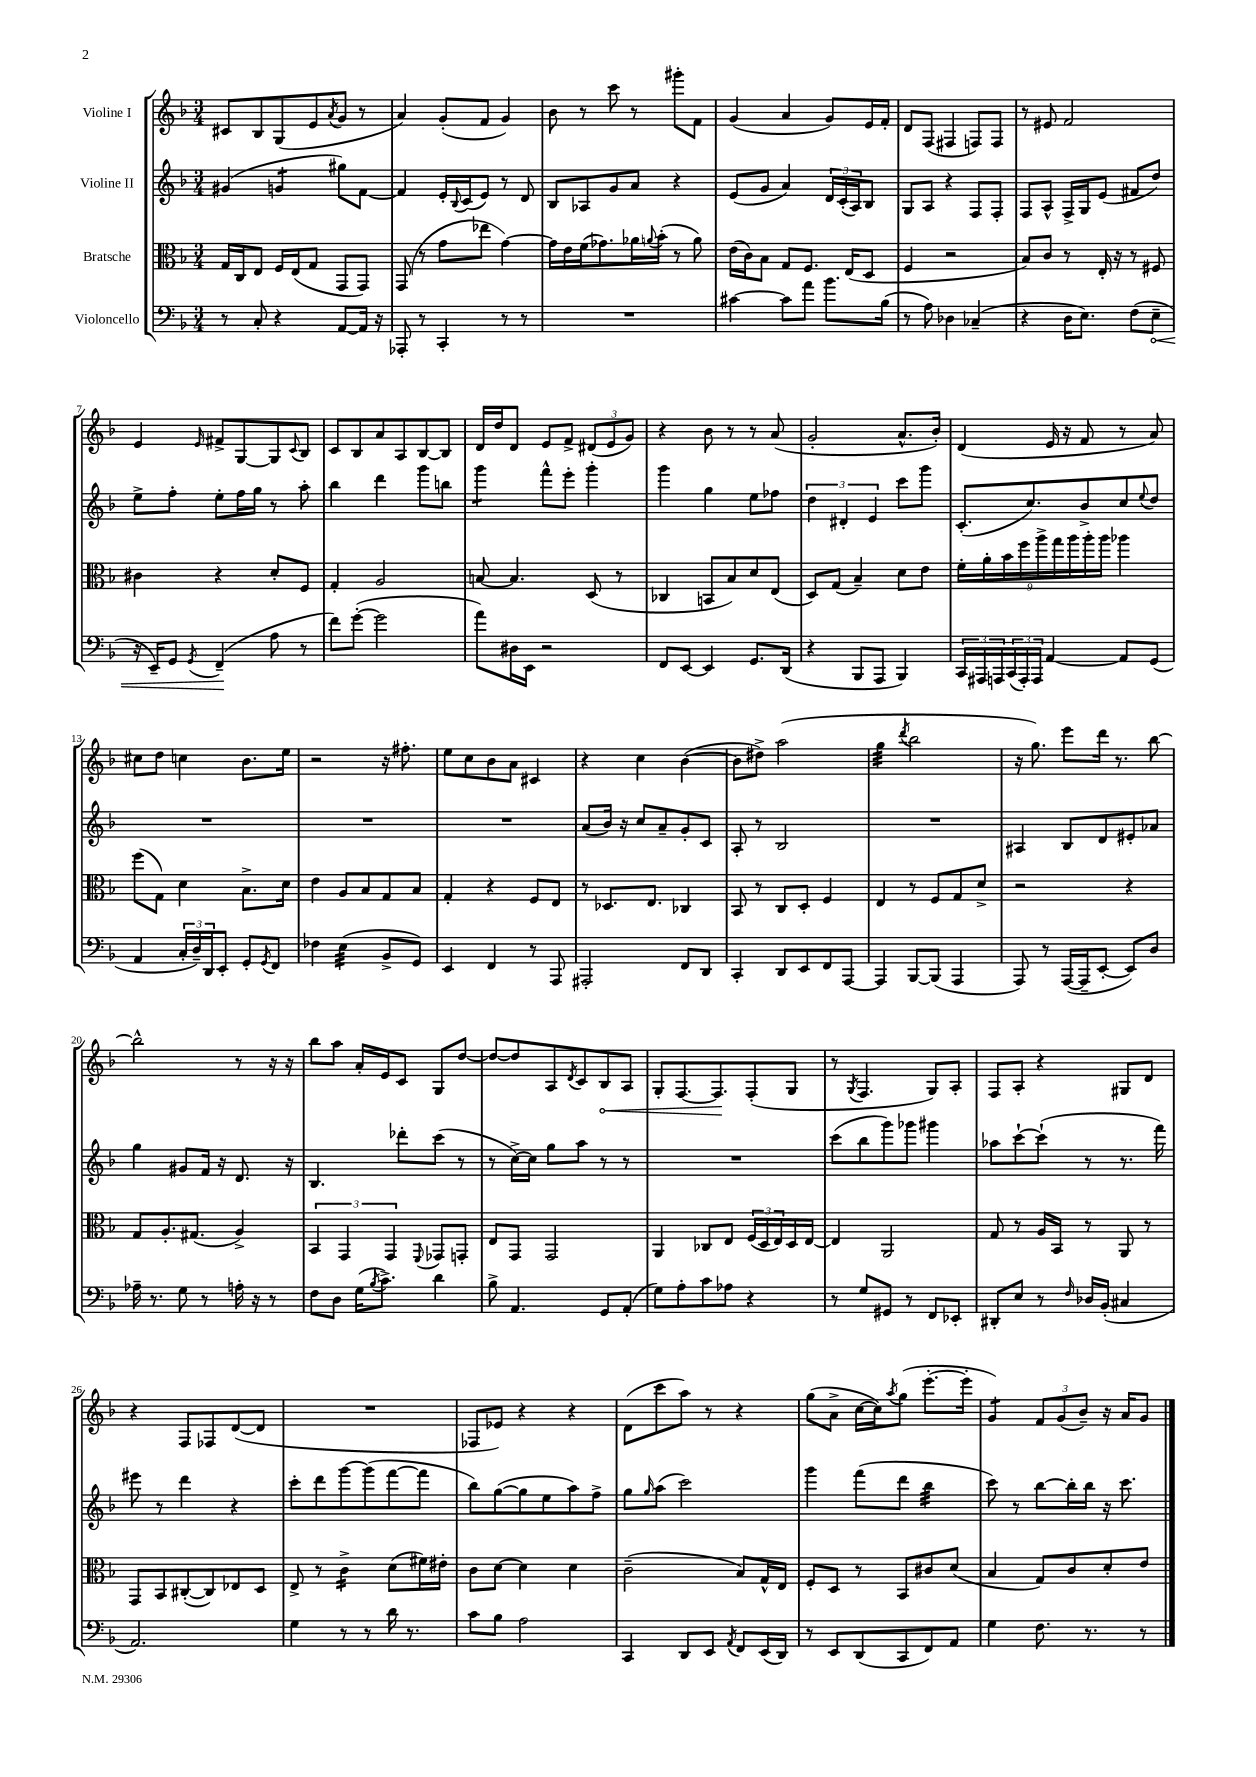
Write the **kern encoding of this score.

**kern	**kern	**kern	**kern
*staff4	*staff3	*staff2	*staff1
*clefF4	*clefC3	*clefG2	*clefG2
*k[b-]	*k[b-]	*k[b-]	*k[b-]
*M3/4	*M3/4	*M3/4	*M3/4
8r	16G/LL	(4g#/	8c#/L
.	16C/J	.	.
8C'/	8E/J	.	8B-/
4r	16F/LL	4g/	(8G/
.	(16E/J	.	.
.	8G/J	.	8e/
.	.	.	8qa/
[8AA/L	8GG/L	8gg#\L)	8g/J
16AA/]Jk	8GG/J)	[8f\J	8r
16r	.	.	.
=	=	=	=
8AAA-'/	(8GG/	4f/]	4a/)
8r	8r	.	.
4CC'/	8g\L	16e'/LL	(8g'/L
.	.	8qqB-/	.
.	.	(16c/J	.
.	8ee-\J	8e/J)	8f/J
8r	[4g\)	8r	4g/)
8r	.	8d/	.
=	=	=	=
2.r	16g\]LL	8B-/L	8b-\
.	16e\	.	.
.	(16f\J	8A-/	8r
.	8.g-\)	.	.
.	.	8g/	8ccc\
.	16a-\L	8a/J	8r
.	8qqa/	.	.
.	(16b-'\JJ	.	.
.	8r	4r	8ggg#'\L
.	8a\)	.	8f\J
=	=	=	=
[4c#\	(16e\LL	(8e/L	(4g/
.	16c\J)	.	.
.	8B-\J	8g/J	.
8c#\]L	8G/L	4a/)	4a/
8a\J	8.F/J	.	.
8.b-\L	.	24d/LL	8g/L)
.	.	(24c'/	.
.	(16E/LK	.	.
.	.	24A/J)	.
.	8D/J	8B-/J	16e/L
(16B-\Jk	.	.	16f'/JJ
=	=	=	=
8r	4F/	8G/L	8d/L
8A\)	.	8A/J	(8F/J
4D-\	2r	4r	4F#/
(4C-~/	.	8F/L	8F/L)
.	.	8F'/J	8F/J
=	=	=	=
4r	8B-/L)	8F/L	8r
.	8c/J	8A^^/J	8e#/
16D\LK	8r	16F^/LL	2f/
8.E\J)	.	16G/J	.
.	16E'/	(8e/J	.
.	16r	.	.
(8F\L	8r	8f#/L	.
8E~\J	8F#/	8dd/J)	.
=	=	=	=
16r	4c#\	8ee^\L	4e/
16EE~/LK)	.	.	.
8GG/J	.	8ff'\J	.
8qGG/	.	.	16qqe/
(4FF~/	4r	8ee'\L	8f#^/L
.	.	16ff\L	[8G/
.	.	16gg\JJ	.
8A\	8d'/L	8r	8G/]
.	.	.	8qqc/
8r	8F/J	8aa'\	8B-/J
=	=	=	=
8f\L)	4G'/	4bb-\	8c/L
([8g'\J	.	.	8B-/
2g\]	2A/	4ddd\	8a/
.	.	.	8A/
.	.	8ggg\L	[8B-/
.	.	8bb\J	8B-/]J
=	=	=	=
8a\L)	[8B/	4ggg\	16d/LL
.	.	.	16dd/J
16D#\L	4.B/]	.	8d/J
16EE\JJ	.	.	.
2r	.	8fff^^\L	8e/L
.	.	8eee'\J	8f^/J
.	(8D/	4ggg'\	(12d#/L
.	.	.	12e/
.	8r	.	.
.	.	.	12g/J)
=	=	=	=
8FF/L	4C-/	4ggg\	4r
[8EE/J	.	.	.
4EE/]	8BB/L	4gg\	8b-\
.	8B-/)	.	8r
8.GG/L	8d/	8ee\L	8r
.	(8E/J	8ff-\J	(8a/
(16DD/Jk	.	.	.
=	=	=	=
4r	8D/L)	6dd\	2g'/
.	(8G/J	.	.
.	.	6d#'/	.
8BBB-/L	4B-~/)	.	.
.	.	6e/	.
8AAA/J	.	.	.
4BBB-/)	8d\L	8ccc\L	8.a^^/L
.	8e\J	8ggg\J	.
.	.	.	16b-'/Jk)
=	=	=	=
24CC/LL	18f'\LL	(8.c'/L	(4d/
24AAA#/	.	.	.
.	18a'\	.	.
24AAA/	.	.	.
.	18b-\	.	.
(24CC/	.	.	.
24AAA'/)	18ff\	.	.
.	.	8.cc/)	.
24AAA/JJ	.	.	.
.	18aa^\	.	.
[4AA/	.	.	16e/
.	18gg\	.	.
.	.	.	16r
.	18aa\	.	.
.	.	8b-^/	8f/
.	18aa'\	.	.
.	18aa\JJ	.	.
8AA/]L	4aa-\	8cc/	8r
.	.	8qqee/	.
(8GG/J	.	8dd/J	8a/)
=	=	=	=
4AA/	(8ff\L	2.r	8cc#\L
.	8G\J)	.	8dd\J
24C'/LL	4d\	.	4cc\
24D~/)	.	.	.
24DD/J	.	.	.
8EE'/J	.	.	.
8GG'/L	8.B-^\L	.	8.b-\L
8qGG/	.	.	.
8FF/J	.	.	.
.	16d\Jk	.	16ee\Jk
=	=	=	=
4F-\	4e\	2.r	2r
(4E\	8A/L	.	.
.	8B-/	.	.
8BB-^/L	8G/	.	16r
.	.	.	8.ff#'\
8GG/J)	8B-/J	.	.
=	=	=	=
4EE/	4G'/	2.r	8ee\L
.	.	.	8cc\
4FF/	4r	.	8b-\
.	.	.	8a\J
8r	8F/L	.	4c#/
8AAA/	8E/J	.	.
=	=	=	=
2AAA#'/	8r	(8a/L	4r
.	8.D-/L	16b-/Jk)	.
.	.	16r	.
.	.	8cc/L	4cc\
.	8.E/J	.	.
.	.	8a~/	.
8FF/L	4C-/	8g'/	([4b-\
8DD/J	.	8c/J	.
=	=	=	=
4CC'/	8BB-/	8A'/	8b-\]L
.	8r	8r	8dd#^\J)
8DD/L	8C/L	2B-/	(2aa\
8EE/	8D'/J	.	.
8FF/	4F/	.	.
[8AAA/J	.	.	.
=	=	=	=
4AAA/]	4E/	2.r	4gg\
.	.	.	8qddd/
[8BBB-/L	8r	.	2bb-\
(8BBB-/]J	8F/L	.	.
4AAA/	8G/	.	.
.	8d^/J	.	.
=	=	=	=
8AAA/)	2r	4A#/	16r
.	.	.	8.gg\)
8r	.	.	.
([16AAA/LL	.	8B-/L	8eee\L
16AAA~/]J	.	.	.
[8EE'/J	.	8d/	16ddd\Jk
.	.	.	8.r
8EE/]L)	4r	8e#'/	.
8D/J	.	8a-/J	[8bb-\
=	=	=	=
16A-~\	8G/L	4gg\	2bb-^^\]
8.r	.	.	.
.	8.A'/	.	.
8G\	.	8g#/L	.
.	(8.G#/J	.	.
8r	.	16f/Jk	.
.	.	16r	.
16A'\	4A^/)	8.d/	8r
16r	.	.	.
8r	.	.	16r
.	.	16r	16r
=	=	=	=
8F\L	6BB-/	4.B-/	8bb-\L
8D\J	.	.	8aa\J
.	6GG/	.	.
(16G\LK	.	.	16a'/LL
8qB-/	.	.	.
8.c^\J)	.	.	16e/J
.	6GG/	.	.
.	.	8ddd-'\L	8c/J
.	8qqFF/	.	.
4d\	8GG-/L	(8ccc\J	8G/L
.	8GG'/J	8r	[8dd/J
=	=	=	=
8B-^\	8E/L	8r	8dd/_L
4.AA/	8GG/J	[16cc^\LL)	8dd/]
.	.	16cc\]JJ	.
.	2GG/	8gg\L	8A/
.	.	.	8qd/
.	.	8aa\J	8c/
8GG/L	.	8r	8B-/
(8AA'/J	.	8r	8A/J
=	=	=	=
8G\L)	4AA/	2.r	8G'/L
8A'\	.	.	[8.F/
8c\	8C-/L	.	.
.	.	.	8.F/]
8A-\J	8E/J	.	.
4r	(24F/LL	.	(8F'/
.	24D/	.	.
.	24E/)	.	.
.	16D/	.	8G/J
.	[16E/JJ	.	.
=	=	=	=
8r	4E/]	(8ccc\L	8r
.	.	.	8qG/
8G/L	.	8bb-\	4.F/
8GG#/J	2AA/	8ggg\)	.
8r	.	8ggg-\J	.
8FF/L	.	4ggg#\	8G/L)
8EE-'/J	.	.	8A'/J
=	=	=	=
8DD#'/L	8G/	8aa-\L	8F/L
8E/J	8r	[8ccc`\	8A'/J
8r	16A/LL	(8ccc`\]J	4r
.	16BB-/JJ	.	.
16qqF/	.	.	.
16D-/LL	8r	8r	.
(16BB-'/JJ	.	.	.
4C#/	8AA/	8.r	8G#/L
.	8r	.	8d/J
.	.	16fff\)	.
=	=	=	=
2.AA/)	8GG/L	8eee#\	4r
.	8BB-/	8r	.
.	([8C#'/	4ddd\	8F/L
.	8C#/])	.	8F-/
.	8E-/	4r	([8d/
.	8D/J	.	8d/]J
=	=	=	=
4G\	8E^/	8ccc'\L	2.r
.	8r	8ddd\	.
8r	4c^\	[8ggg\	.
8r	.	(8ggg\]	.
16d\	(8d\L	[8fff\	.
8.r	.	.	.
.	16f#\L)	8fff\]J	.
.	16e#'\JJ	.	.
=	=	=	=
8c\L	8c\L	8bb-\L)	8F-/L
8B-\J	[8d\J	([8gg\	8e-/J)
2A\	4d\]	8gg\]	4r
.	.	8ee\	.
.	4d\	8aa\)	4r
.	.	8ff^\J	.
=	=	=	=
4CC/	(2c~\	8gg\L	(8d\L
.	.	16qqgg/	.
.	.	(8aa\J	8ccc\
8DD/L	.	2ccc\)	8aa\J)
8EE/J	.	.	8r
8qAA/	.	.	.
8FF/L	8B-/L)	.	4r
(16EE/L	16G^^/L	.	.
16DD/JJ)	16E/JJ	.	.
=	=	=	=
8r	8F'/L	4ggg\	(8gg\L
8EE/L	8D/J	.	8a^\J
(8DD/	8r	(8fff\L	[16cc\LL
.	.	.	16cc\]J)
.	.	.	8qaa/
8CC/	8BB-/L	8ddd\J	(8gg\J
8FF/)	8c#/	4bb-\	[8.eee'\L
8AA/J	(8d/J	.	.
.	.	.	16eee'\]Jk
=	=	=	=
4G\	4B-/	8ccc\)	4g/)
.	.	8r	.
8.F\	8G/L)	[8bb-\L	12f/L
.	.	.	(12g/
.	8c/	16bb-'\]L	.
.	.	.	12b-~/J)
8.r	.	16bb-\JJ	.
.	8d'/	16r	16r
.	.	8.ccc\	16a/LK
8r	8e/J	.	8g/J
==	==	==	==
*-	*-	*-	*-
